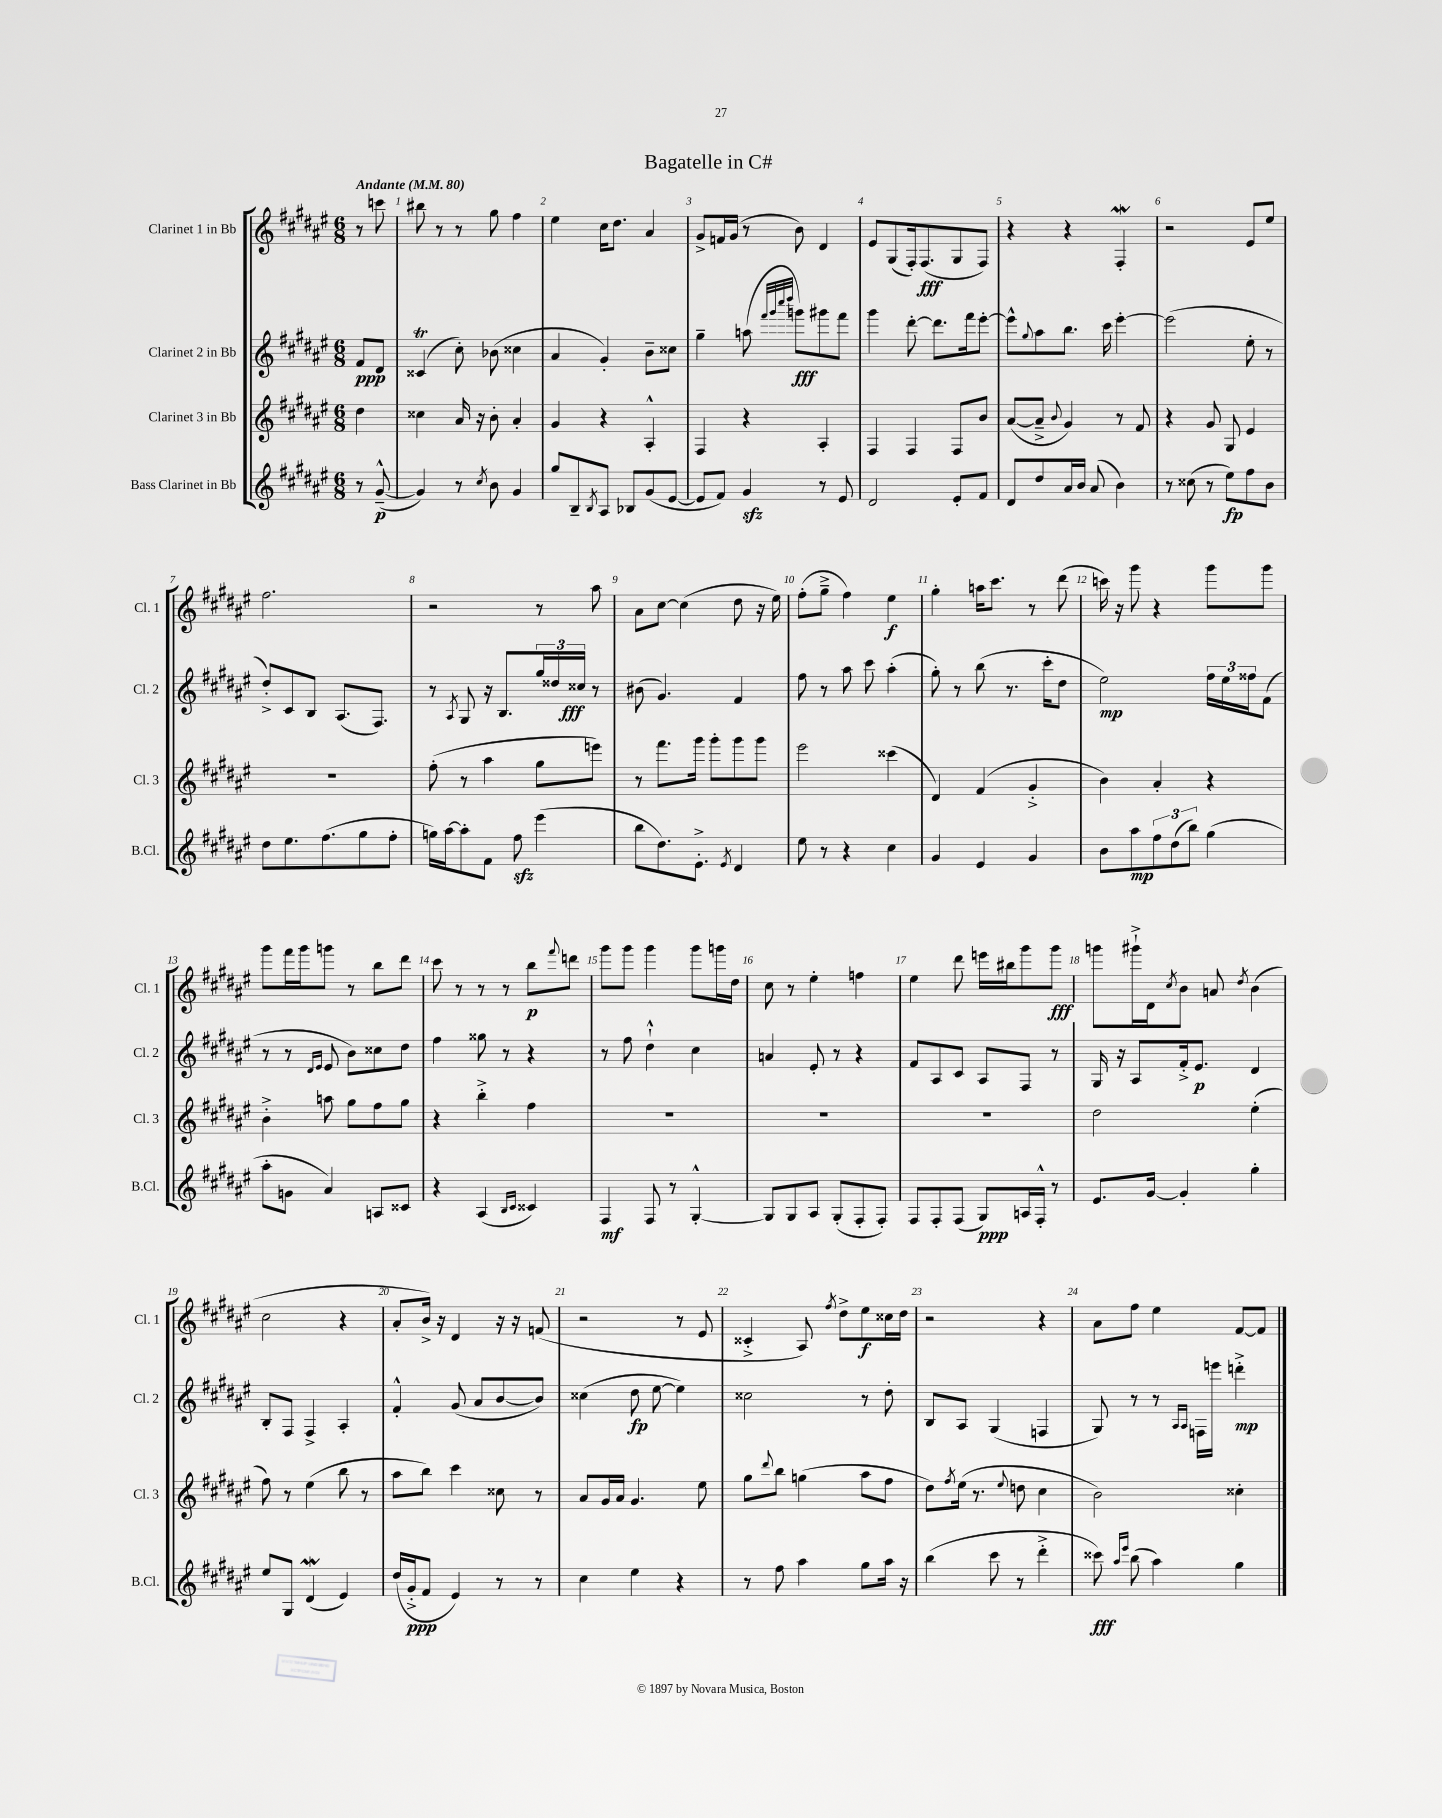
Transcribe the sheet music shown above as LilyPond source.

\header { title = "Bagatelle in C#" }
<<
\new StaffGroup <<
\new Staff = "s0" \with { instrumentName = "Clarinet 1 in Bb" shortInstrumentName = "Cl. 1" } {
    \clef treble \key fis \major \numericTimeSignature \time 6/8 \partial 4 \tempo "Andante" 4 = 80
    r8 c'''8 |
    bis''8 r8 r8 gis''8 fis''4 |
    eis''4 cis''16 dis''8. ais'4 |
    gis'8-> f'16 gis'16( r8 b'8) dis'4 |
    eis'8 gis8( fis16-.) fis8.\fff( gis8 fis8) |
    r4 r4 fis4-.\mordent |
    r2 eis'8 eis''8 |
    fis''2. |
    r2 r8 ais''8 |
    ais'8 cis''8~ cis''4( dis''8 r16 eis''16) |
    fis''8-.( gis''8---> fis''4) eis''4\f |
    gis''4-. a''16 cis'''8. r8 dis'''8( |
    c'''16) r16 gis'''8 r4 gis'''8 gis'''8 |
    gis'''8 fis'''16 gis'''16 g'''8 r8 b''8 dis'''8 |
    cis'''8 r8 r8 r8 b''8\p \appoggiatura { fis'''8 } d'''8 |
    gis'''8 gis'''8 gis'''4 gis'''8 g'''16 dis''16 |
    cis''8 r8 eis''4-. f''4 |
    eis''4 dis'''8 e'''16 bis''16 gis'''8 gis'''8\fff |
    g'''8 gis'''16-!-> dis'16 \acciaccatura { cis''8 } b'8 a'8 \acciaccatura { dis''8 } b'4( |
    cis''2 r4 |
    ais'8-. b'16->) r16 dis'4 r16 r16 f'8( |
    r2 r8 eis'8 |
    cisis'4-.-> ais8) \acciaccatura { fis''8 } dis''8-> eis''8\f cisis''16 dis''16 |
    r2 r4 |
    ais'8 fis''8 eis''4 fis'8~ fis'8 \bar "|." |
}
\new Staff = "s1" \with { instrumentName = "Clarinet 2 in Bb" shortInstrumentName = "Cl. 2" } {
    \clef treble \key fis \major \numericTimeSignature \time 6/8 \partial 4
    fis'8\ppp dis'8 |
    cisis'4\trill( cis''8-.) bes'8( cisis''4 |
    ais'4 gis'4-.) b'8-- cisis''8 |
    gis''4-- a''8( \grace { fis'''32 gis'''32 cis''''32 dis''''32 } g'''8\fff) gis'''8 fis'''8 |
    gis'''4 dis'''8~-. dis'''8. fis'''16 eis'''8~-. |
    eis'''8-^ \appoggiatura { gis''8 } ais''8 b''8. cis'''16 eis'''4~-. |
    eis'''2( eis''8-. r8 |
    dis''8-.->) cis'8 b8 ais8.( fis8.) |
    r8 \acciaccatura { ais8 } gis8 r16 b8. \tuplet 3/2 { gis''16 disis''16 cisis''16\fff } r8 |
    bis'8( gis'4.) fis'4 |
    fis''8 r8 ais''8 cis'''8 ais''4-.( |
    gis''8-.) r8 b''8( r8. cis'''16-. dis''8 |
    eis''2\mp) \tuplet 3/2 { fis''16 eis''16 fisis''16 } fis'8( |
    r8 r8 \grace { dis'16 eis'16 } eis'8 b'8) cisis''8 dis''8 |
    fis''4 gisis''8 r8 r4 |
    r8 fis''8 dis''4-!-^ cis''4 |
    a'4 eis'8-. r8 r4 |
    fis'8 ais8 cis'8 ais8 fis8 r8 |
    gis16 r16 ais8 fis'16-.-> eis'8.\p dis'4 |
    b8-. fis8 fis4-> ais4-. |
    fis'4-.-^ gis'8( ais'8 b'8~ b'8) |
    cisis''4( dis''8\fp eis''8~ eis''4) |
    cisis''2 r8 dis''8-. |
    b8 ais8 gis4( f4 |
    gis8) r8 r8 \grace { ais16 ais16 } f16 e'''16 d'''4-.->\mp \bar "|." |
}
\new Staff = "s2" \with { instrumentName = "Clarinet 3 in Bb" shortInstrumentName = "Cl. 3" } {
    \clef treble \key fis \major \numericTimeSignature \time 6/8 \partial 4
    dis''4 |
    cisis''4 ais'16 r16 b'8-. ais'4-. |
    gis'4 r4 ais4-.-^ |
    fis4 r4 ais4-. |
    fis4 fis4 fis8 b'8 |
    ais'8~( ais'8---> \appoggiatura { b'8 } gis'4) r8 fis'8 |
    r4 gis'8 gis8 eis'4 |
    R2. |
    fis''8-.( r8 ais''4 gis''8 e'''8) |
    r8 fis'''8. gis'''16 gis'''8-. gis'''8 gis'''8 |
    eis'''2 cisis'''4( |
    dis'4) fis'4( gis'4-.-> |
    b'4) ais'4-. r4 |
    b'4-.-> a''8 gis''8 fis''8 gis''8 |
    r4 b''4-.-> fis''4 |
    R2. |
    R2. |
    R2. |
    dis''2 eis''4-.( |
    fis''8) r8 eis''4( b''8 r8 |
    ais''8 b''8) cis'''4 cisis''8 r8 |
    ais'8 gis'16 ais'16 gis'4. eis''8 |
    gis''8 \appoggiatura { dis'''8 } b''8 g''4( ais''8 fis''8 |
    dis''8) \acciaccatura { fis''8 } eis''16( r8. \appoggiatura { eis''8 } d''8 cis''4 |
    b'2) cisis''4-. \bar "|." |
}
\new Staff = "s3" \with { instrumentName = "Bass Clarinet in Bb" shortInstrumentName = "B.Cl." } {
    \clef treble \key fis \major \numericTimeSignature \time 6/8 \partial 4
    r8 gis'8~---^\p( |
    gis'4) r8 \acciaccatura { cis''8 } b'8 gis'4 |
    gis''8 b8-- \acciaccatura { b8 } ais8 bes8 gis'8( eis'8~ |
    eis'8 fis'8) gis'4\sfz r8 eis'8 |
    dis'2 eis'8-. fis'8 |
    dis'8 dis''8 ais'16 b'16 ais'8( b'4) |
    r8 cisis''8( r8 eis''8\fp) fis''8 b'8 |
    dis''8 eis''8. fis''8.( gis''8 fis''8-. |
    g''16) ais''16~ ais''8-. fis'8 fis''8\sfz eis'''4( |
    b''8 dis''8.) eis'8.-.-> \acciaccatura { eis'8 } dis'4 |
    eis''8 r8 r4 cis''4 |
    gis'4 eis'4 gis'4 |
    b'8 ais''8\mp \tuplet 3/2 { fis''8 dis''8( b''8) } gis''4( |
    ais''8-. g'8 ais'4) a8 cisis'8 |
    r4 ais4( \grace { b16 cis'16 } cisis'4) |
    fis4\mf fis8 r8 gis4~-.-^ |
    gis8 gis8 ais8 gis8-.( fis8-. fis8-.) |
    fis8 fis8-. fis8( gis8\ppp) a16 fis16-.-^ r8 |
    eis'8. gis'16~ gis'4-. gis''4-. |
    eis''8 gis8 dis'4\mordent( eis'4) |
    dis''16( gis'16-.->\ppp fis'8 eis'4) r8 r8 |
    cis''4 eis''4 r4 |
    r8 fis''8 ais''4 gis''8 ais''16 r16 |
    b''4( cis'''8 r8 dis'''4-.-> |
    cisis'''8\fff) \grace { ais''16 eis'''16 } b''8( ais''4) gis''4 \bar "|." |
}
>>
>>
\layout { \context { \Score \override BarNumber.break-visibility = ##(#f #t #t) barNumberVisibility = #all-bar-numbers-visible } }
